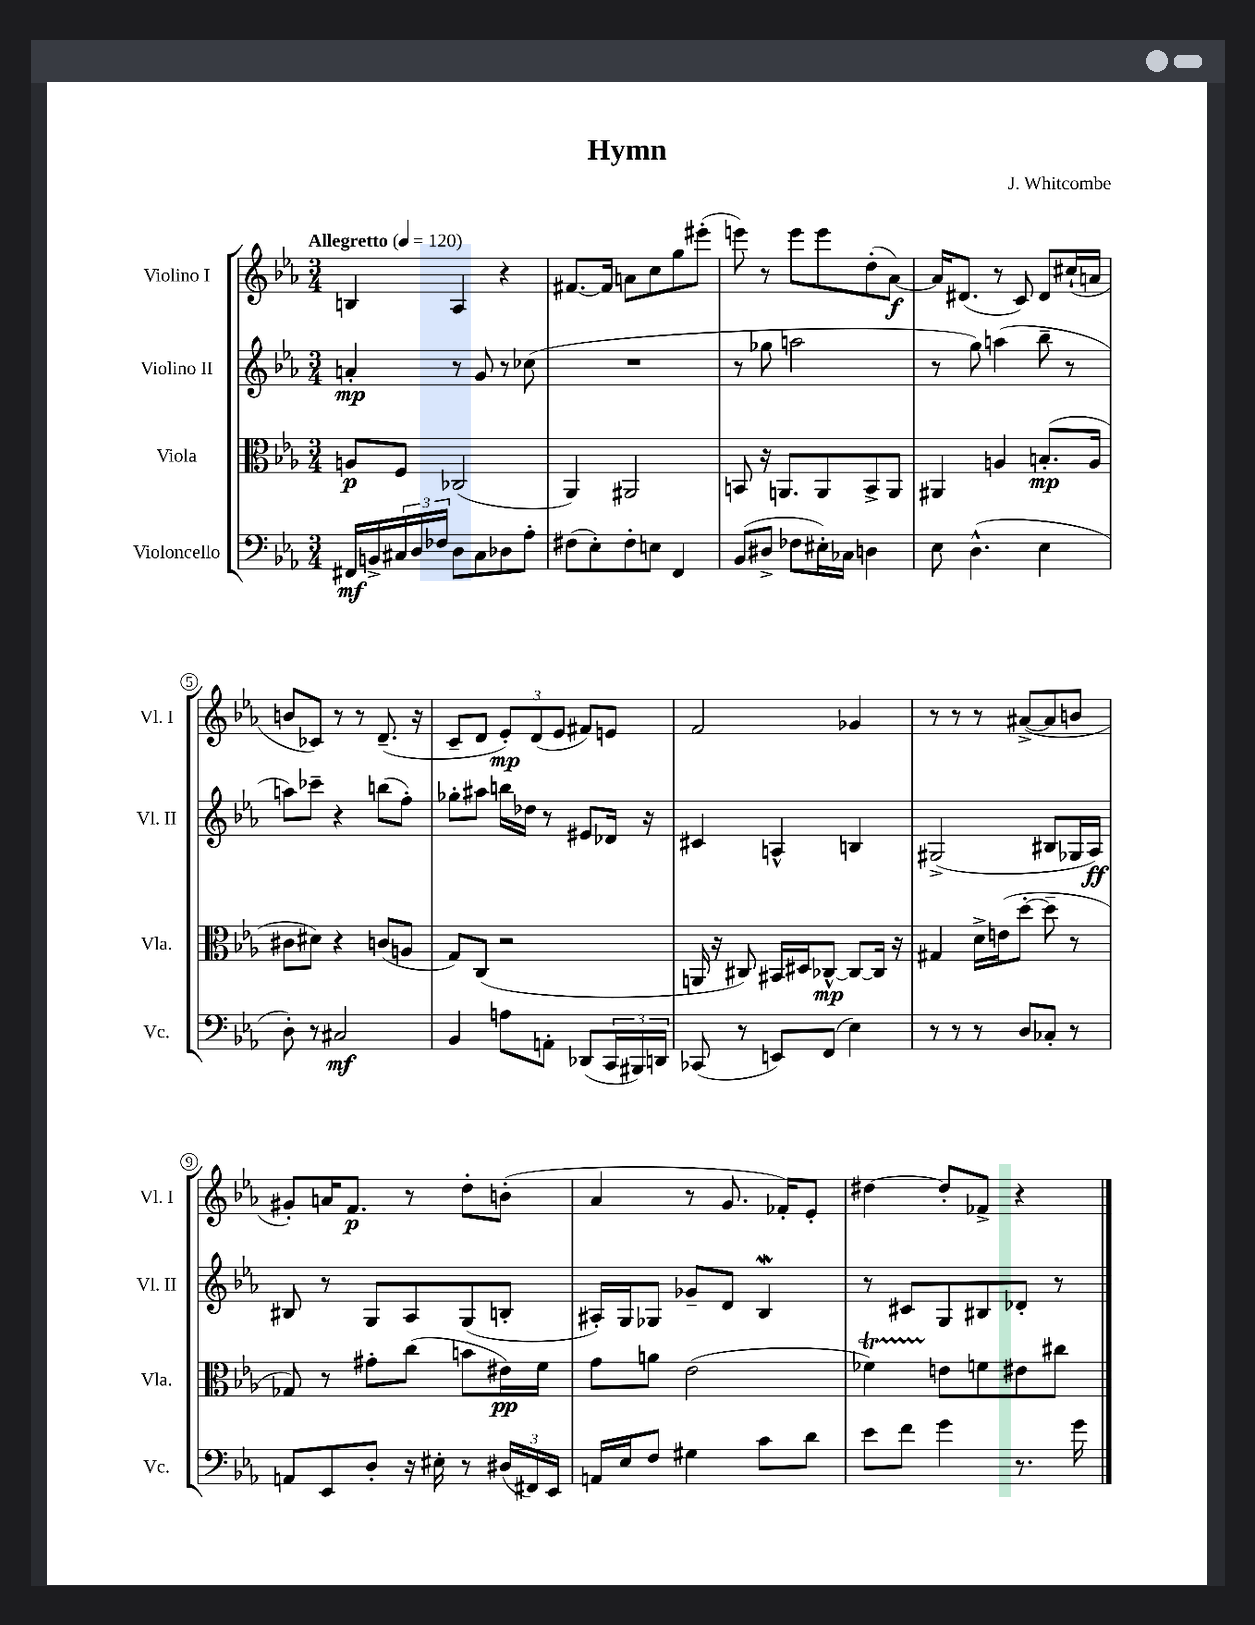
\header { title = "Hymn" composer = "J. Whitcombe" }
<<
\new StaffGroup <<
\new Staff = "s0" \with { instrumentName = "Violino I" shortInstrumentName = "Vl. I" } {
    \clef treble \key ees \major \numericTimeSignature \time 3/4 \tempo "Allegretto" 4 = 120
    b4 aes4 r4 |
    fis'8.~ fis'16 a'8 c''8 g''8 eis'''8-.( |
    e'''8) r8 e'''8 e'''8 d''8-.( aes'8~\f) |
    aes'16 dis'8.( r8 c'8) dis'8 cis''16-!( a'16 |
    b'8 ces'8) r8 r8 d'8.--( r16 |
    c'8-- d'8 \tuplet 3/2 { ees'8-.\mp) d'8( ees'8 } fis'8) e'8 |
    f'2 ges'4 |
    r8 r8 r8 ais'8~->( ais'8 b'8 |
    gis'8-.) a'16 f'8.\p r8 d''8-. b'8-.( |
    aes'4 r8 g'8. fes'16-.) ees'8-. |
    dis''4~ dis''8-. fes'8-> r4 \bar "|." |
}
\new Staff = "s1" \with { instrumentName = "Violino II" shortInstrumentName = "Vl. II" } {
    \clef treble \key ees \major \numericTimeSignature \time 3/4
    a'4-.\mp r8 g'8 r8 ces''8( |
    R2. |
    r8 ges''8 a''2 |
    r8 g''8) a''4( bes''8-- r8 |
    a''8) ces'''8-- r4 b''8( f''8-.) |
    ges''8-. ais''8 b''16 des''16 r8 eis'8 des'16 r16 |
    cis'4 a4-^ b4 |
    gis2->( bis8 ges16 aes16\ff) |
    bis8 r8 g8 aes8 g8( b8-. |
    ais16-.) g16 ges8 ges'8-- d'8 bes4\mordent |
    r8 cis'8 g8 bis8 des'8-. r8 \bar "|." |
}
\new Staff = "s2" \with { instrumentName = "Viola" shortInstrumentName = "Vla." } {
    \clef alto \key ees \major \numericTimeSignature \time 3/4
    a8\p f8 ces2( |
    aes,4) ais,2 |
    b,8 r16 a,8. a,8 b,8-> a,8 |
    ais,4 a4 b8.-.\mp( a16 |
    cis'8 dis'8) r4 c'8( a8 |
    g8) c8( r2 |
    a,16 r16 cis8) bis,16 dis16 ces8~-^\mp ces8~ ces16 r16 |
    gis4 d'16-> e'16( d''8~-. d''8-- r8 |
    ges8) r8 gis'8-. c''8( b'8 eis'16\pp) f'16 |
    g'8 a'8 ees'2( |
    fes'4\startTrillSpan) e'8\stopTrillSpan f'8 eis'8 cis''8 \bar "|." |
}
\new Staff = "s3" \with { instrumentName = "Violoncello" shortInstrumentName = "Vc." } {
    \clef bass \key ees \major \numericTimeSignature \time 3/4
    fis,16\mf b,16-> \tuplet 3/2 { cis16 d16 fes16 } d8 cis8 des8 aes8-. |
    fis8( ees8-.) fis8-. e8 f,4 |
    bes,8( dis8-> fes8 eis16-.) ces16 d4 |
    ees8 d4.-^( ees4 |
    d8-.) r8 cis2\mf |
    bes,4 a8 a,8-. des,8( \tuplet 3/2 { c,16 bis,,16) d,16 } |
    ces,8( r8 e,8) f,8( ees4) |
    r8 r8 r8 d8 ces8-. r8 |
    a,8 ees,8 d8-. r16 eis16-. r8 \tuplet 3/2 { dis16( fis,16) ees,16 } |
    a,16 ees16 f8 gis4 c'8 d'8 |
    ees'8 f'8 g'4 r8. g'16 \bar "|." |
}
>>
>>
\layout { \context { \Score \override BarNumber.stencil = #(make-stencil-circler 0.1 0.3 ly:text-interface::print) } }
